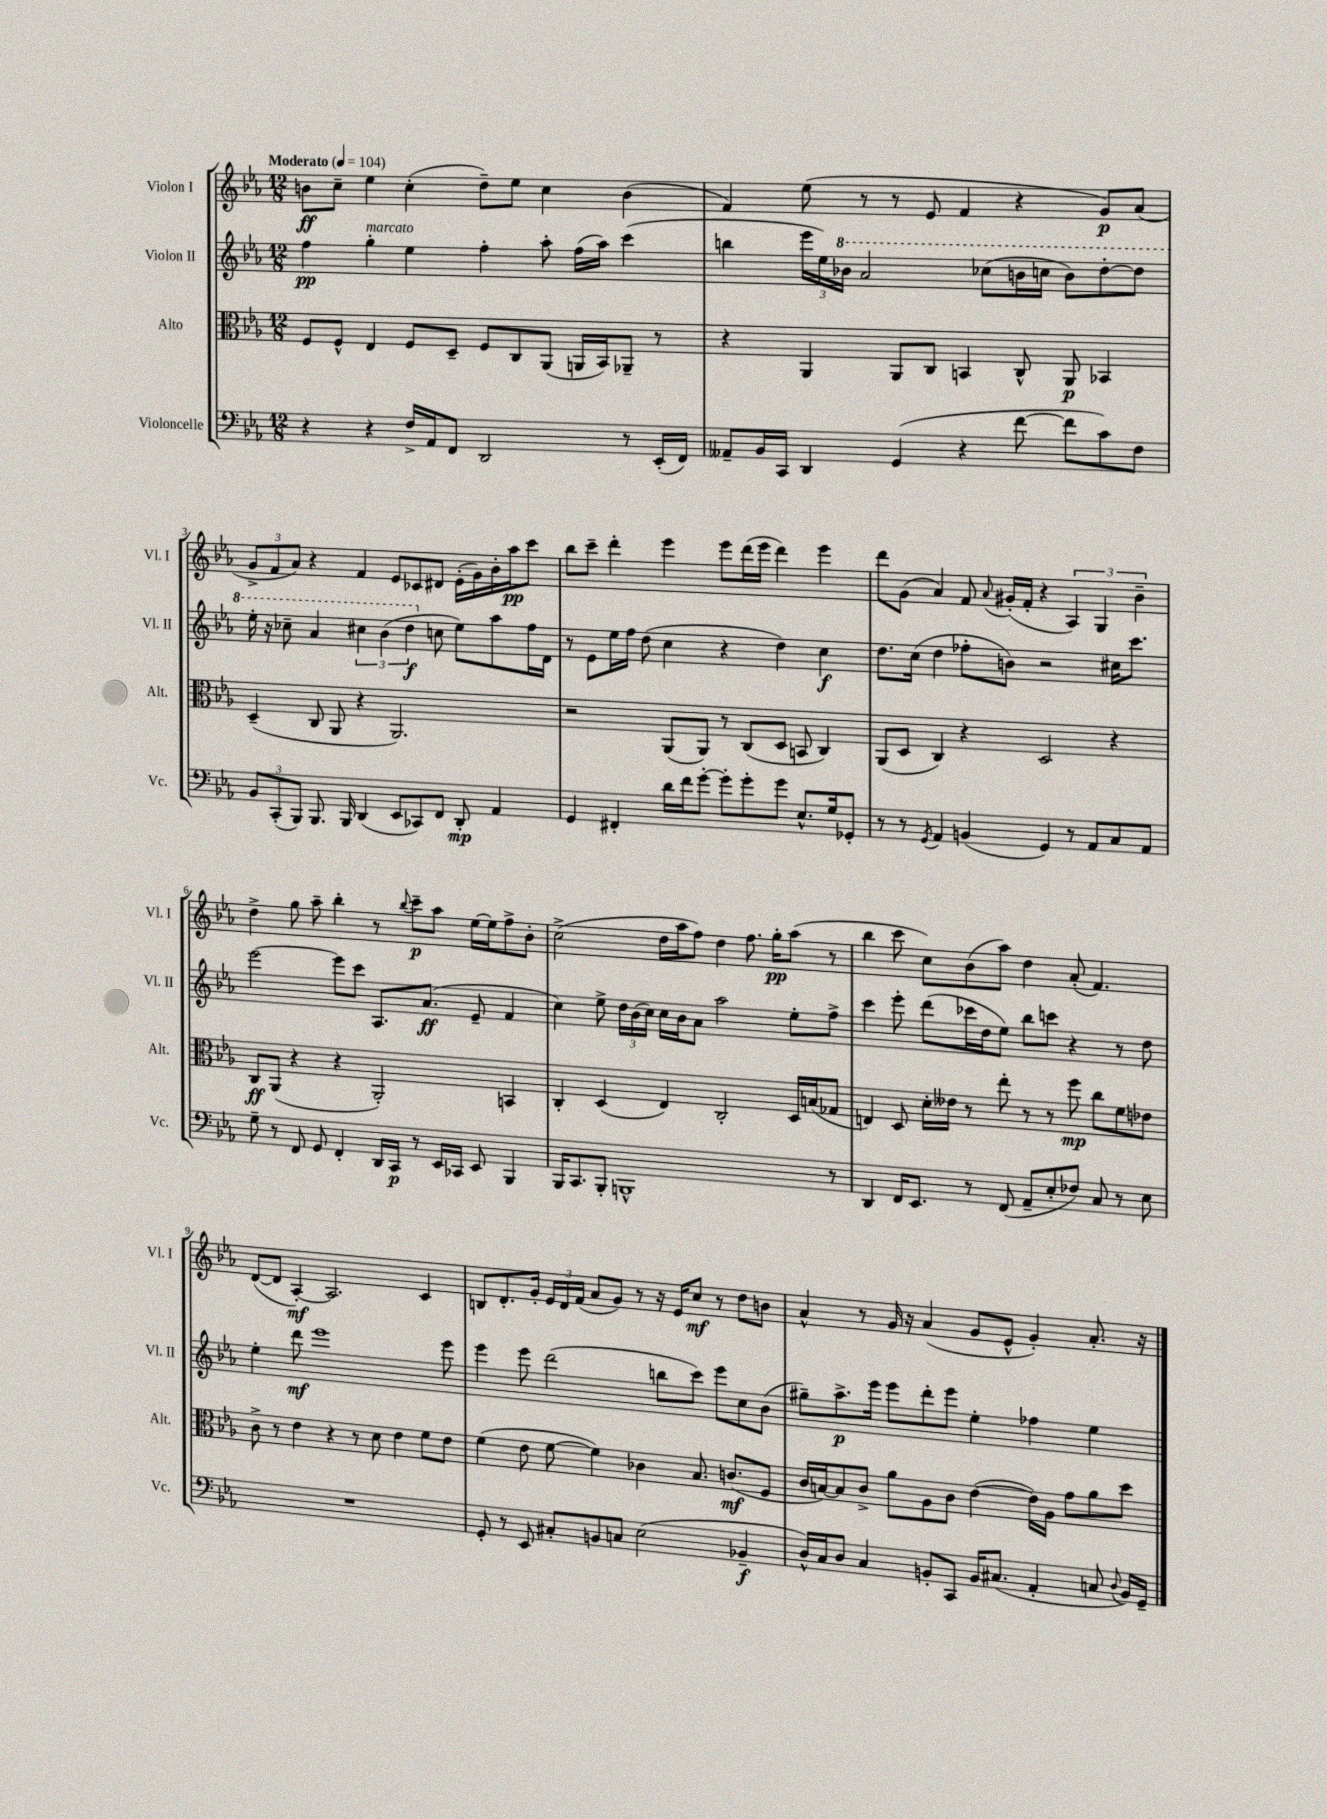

**kern	**dynam	**kern	**dynam	**kern	**dynam	**kern	**dynam
*part4	*part4	*part3	*part3	*part2	*part2	*part1	*part1
*staff4	*staff4	*staff3	*staff3	*staff2	*staff2	*staff1	*staff1
*I"Violoncelle	*	*I"Alto	*	*I"Violon II	*	*I"Violon I	*
*I'Vc.	*	*I'Alt.	*	*I'Vl. II	*	*I'Vl. I	*
*clefF4	*	*clefC3	*	*clefG2	*	*clefG2	*
*k[b-e-a-]	*	*k[b-e-a-]	*	*k[b-e-a-]	*	*k[b-e-a-]	*
*M12/8	*	*M12/8	*	*M12/8	*	*M12/8	*
*MM104	*	*MM104	*	*MM104	*	*MM104	*
=1	=1	=1	=1	=1	=1	=1	=1
!	!	!	!	!	!	!LO:TX:a:B:t=Moderato	!
4r	.	8F/L	.	4ff\	pp	8bn\L	ff
.	.	8F^^/J	.	.	.	8cc~\J	.
!	!	!	!	!LO:TX:a:i:t=marcato	!	!	!
4r	.	4E-/	.	4gg'\	.	4ee-\	.
16F^/LL	.	8F/L	.	4ee-\	.	(4cc'\	.
16AA-/J	.	.	.	.	.	.	.
8FF/J	.	8D~/J	.	.	.	.	.
2DD/	.	8F/L	.	4ff'\	.	8dd~\L)	.
.	.	8C/	.	.	.	8ee-\J	.
.	.	(8AA-/J	.	8aa-'\	.	4cc\	.
.	.	16AAn/LL	.	(16ff\LL	.	.	.
.	.	16BB-/J)	.	16aa-\JJ)	.	.	.
8r	.	8AA-X~/J	.	(4ccc\	.	(4b\	.
(16EE-'/LL	.	8r	.	.	.	.	.
16FF/JJ)	.	.	.	.	.	.	.
=2	=2	=2	=2	=2	=2	=2	=2
8AA--X~/L	.	4r	.	4bbn\	.	4f/)	.
16BB-/L	.	.	.	.	.	.	.
16CC/JJ	.	.	.	.	.	.	.
4DD/	.	4AA-/	.	24eee-\LL	.	(8ee-\	.
.	.	.	.	24ee-\)	.	.	.
*	*	*	*	*8va	*	*	*
.	.	.	.	24bb-X\JJ	.	.	.
.	.	.	.	2aa-/	.	8r	.
(4GG/	.	8AA-/L	.	.	.	8r	.
.	.	8C/J	.	.	.	8e-/	.
4r	.	4BBn/	.	.	.	4f/	.
.	.	.	.	(8ccc-X\L	.	.	.
[8f\	.	8C^^/	.	16bbn\L	.	4r	.
.	.	.	.	16cccn\JJ	.	.	.
8f\L]	.	8AA-/	p	8bb\L)	.	.	.
8c\)	.	4BB-X/	.	[8ddd'\	.	8g/L)	p
8F\J	.	.	.	8ddd\J]	.	(8a-/J	.
!!LO:LB:g=z
=3	=3	=3	=3	=3	=3	=3	=3
12BB-/L	.	(4D~/	.	16eee-'\	.	12g^/L	.
.	.	.	.	16r	.	.	.
(12CC'/	.	.	.	.	.	12f/	.
.	.	.	.	8ccc-X~\	.	.	.
12BBB-/J)	.	.	.	.	.	12a-/J)	.
8.BBB-/	.	8C/	.	4aa-/	.	4r	.
.	.	8AA-/	.	.	.	.	.
16BBB-/	.	.	.	.	.	.	.
(4DD/	.	4r	.	6ccc#X\	.	4f/	.
.	.	.	.	(6bb-\	.	.	.
8EE-/L	.	2.AA-/)	.	.	.	8e-/L	.
.	.	.	.	6ddd\	f	.	.
8CC-X/)	.	.	.	.	.	8c-X/	.
*	*	*	*	*X8va	*	*	*
8FF/J	.	.	.	8ccn\	.	8d#X/J	.
8DD'/	mp	.	.	8ee-\L)	.	(16e-'\LL	.
.	.	.	.	.	.	16g\)	.
4AA-/	.	.	.	8aa-\	.	16b-'\	.
.	.	.	.	.	.	16aa-\J	pp
.	.	.	.	16ff\L	.	8ccc\J	.
.	.	.	.	16d\JJ	.	.	.
=4	=4	=4	=4	=4	=4	=4	=4
4GG/	.	2r	.	8r	.	8bb-\L	.
.	.	.	.	8e-\L	.	8ccc~\J	.
4FF#X'/	.	.	.	16ee-\L	.	4ddd'\	.
.	.	.	.	16ff\JJ	.	.	.
.	.	.	.	(8dd\	.	.	.
16d\LL	.	(8AA-/L	.	4cc\	.	4eee-\	.
16f\J	.	.	.	.	.	.	.
[8g'\J	.	8AA-/J)	.	.	.	.	.
8g'\L]	.	8r	.	4r	.	8eee-\L	.
8g'\	.	(8C/L	.	.	.	(16ddd\L	.
.	.	.	.	.	.	16eee-\JJ	.
8g\J	.	8D/J	.	4dd\)	.	4ddd\)	.
8.E-^^/L	.	8BBn/	.	.	.	.	.
.	.	4C/)	.	4cc\	f	4eee-\	.
16G/k	.	.	.	.	.	.	.
8GG-X'/J	.	.	.	.	.	.	.
=5	=5	=5	=5	=5	=5	=5	=5
8r	.	(8AA-/L	.	8.dd\L	.	8ddd\L	.
8r	.	8D/J	.	.	.	(8g\J	.
.	.	.	.	(16cc\Jk	.	.	.
8qGG/	.	.	.	.	.	.	.
4AA-/	.	4C/)	.	4dd\	.	4a-/)	.
(4BBn/	.	4r	.	8ff-X'\L	.	8f/	.
.	.	.	.	.	.	8qqa-/	.
.	.	.	.	8bn\J)	.	(16g#X'/LL	.
.	.	.	.	.	.	16f'/JJ	.
4GG/)	.	2D/	.	2r	.	4r	.
8r	.	.	.	.	.	6A-/)	.
8AA-/L	.	.	.	.	.	.	.
.	.	.	.	.	.	6G/	.
8C/	.	4r	.	16cc#X\KL	.	.	.
.	.	.	.	8.ccc\J	.	.	.
.	.	.	.	.	.	6b-~\	.
8AA-/J	.	.	.	.	.	.	.
!!LO:LB:g=z
=6	=6	=6	=6	=6	=6	=6	=6
8G~\	.	8C/L	ff	[2eee-\	.	4dd^\	.
8r	.	(8AA-/J	.	.	.	.	.
8FF/	.	4r	.	.	.	8gg\	.
8GG/	.	.	.	.	.	8aa-~\	.
4FF'/	.	4r	.	8eee-\L]	.	4bb-'\	.
.	.	.	.	8ccc\J	.	.	.
16DD/LL	.	2AA-'/)	.	8.A-/L	.	8r	.
16CC/JJ	p	.	.	.	.	.	.
.	.	.	.	.	.	8qqbb-/	.
8r	.	.	.	.	.	8ccc~\L	p
.	.	.	.	(8.a-/J	ff	.	.
16EE-/LL	.	.	.	.	.	8aa-\J	.
16CC-X/JJ	.	.	.	.	.	.	.
8EE-/	.	.	.	8e-~/	.	[16ee-\LL	.
.	.	.	.	.	.	16ee-\J]	.
4BBB-/	.	4BBn/	.	4f/	.	8ff^\	.
.	.	.	.	.	.	8b-'\J	.
=7	=7	=7	=7	=7	=7	=7	=7
16BBB-/KL	.	4C'/	.	4cc\)	.	(2cc^\	.
8.CC/	.	.	.	.	.	.	.
8BBB-'/J	.	(4D/	.	8ee-^\	.	.	.
1BBBn^^	.	.	.	24dd\LL	.	.	.
.	.	.	.	(24b-\	.	.	.
.	.	.	.	24cc\JJ)	.	.	.
.	.	4E-/)	.	16cc\LL	.	16dd\LL	.
.	.	.	.	16b-\J	.	16aa-\J	.
.	.	.	.	8a-\J	.	8ff\J)	.
.	.	2C'/	.	2aa-\	.	4dd\	.
.	.	.	.	.	.	8.ff\	.
.	.	.	.	.	.	16gg'\KL	pp
.	.	16D/LL	.	8ee-'\L	.	(8aa-\J	.
.	.	(16Bn/J	.	.	.	.	.
8r	.	8G-X/J	.	8ff^\J	.	8r	.
=8	=8	=8	=8	=8	=8	=8	=8
4DD/	.	4En/)	.	4ccc\	.	4bb-\	.
16FF/KL	.	8D/	.	8eee-'\	.	8ccc\	.
8.EE-/J	.	.	.	.	.	.	.
.	.	16d'\LL	.	(8ddd\L	.	8cc\L)	.
.	.	16e--X\JJ	.	.	.	.	.
8r	.	8r	.	16ccc-X\L	.	(8b-\	.
.	.	.	.	16dd\J	.	.	.
(8FF/	.	8ee-'\	.	8ee-\J)	.	8aa-\J)	.
8AA-~/L	.	8r	.	8bb-\L	.	4dd\	.
8E-'/	.	8r	.	8cccn\J	.	.	.
8F-X/J)	.	8ff\	mp	4r	.	(8a-'/	.
8C/	.	8cc\L	.	.	.	4.f/)	.
8r	.	8f\	.	8r	.	.	.
8E-\	.	8e-X\J	.	8dd\	.	.	.
!!LO:LB:g=z
=9	=9	=9	=9	=9	=9	=9	=9
1.r	.	8c^\	.	4ee-'\	.	([8d/L	.
.	.	8r	.	.	.	8d/J]	.
.	.	4e-\	.	8ddd\	mf	[4A-'/)	mf
.	.	.	.	1eee-	.	.	.
.	.	4r	.	.	.	2.A-/]	.
.	.	8r	.	.	.	.	.
.	.	8d\	.	.	.	.	.
.	.	4e-\	.	.	.	.	.
.	.	8f\L	.	.	.	4c/	.
.	.	8e-\J	.	8eee-\	.	.	.
=10	=10	=10	=10	=10	=10	=10	=10
8GG'/	.	(4f\	.	4eee-\	.	8Bn/L	.
8r	.	.	.	.	.	8.d'/	.
8EE-/	.	8e-\	.	8eee-\	.	.	.
.	.	.	.	.	.	16g'/Jk	.
8C#X'/L	.	[8f\	.	(2ddd\	.	24e-/LL	.
.	.	.	.	.	.	24d/	.
.	.	.	.	.	.	(24f/JJ	.
8BBn/	.	4f\])	.	.	.	8a-/L	.
8Cn/J	.	.	.	.	.	8g/J)	.
(2E-\	.	4c-X\	.	.	.	8r	.
.	.	.	.	8bbn\L	.	16r	.
.	.	.	.	.	.	16e-/KL	.
.	.	8.B-/	.	8ccc\J)	.	8cc/J	mf
.	.	.	.	8eee-\L	.	8r	.
.	.	(8.cn/L	mf	.	.	.	.
4BB-X~/	f	.	.	8cc\	.	8dd\L	.
.	.	8F/J	.	(8b-\J	.	8bn\J	.
=11	=11	=11	=11	=11	=11	=11	=11
16D^^/LL)	.	16c/LL	.	8gg#X~\L)	.	4a-^^/	.
16C/J	.	[16Bn/J)	.	.	.	.	.
8D/J	.	8B/]	.	8.aa-^\	p	.	.
4C/	.	8c^/J	.	.	.	8r	.
.	.	.	.	16eee-\Jk	.	.	.
.	.	8a-\L	.	8eee-\L	.	16g/	.
.	.	.	.	.	.	16r	.
8BBn'/L	.	8A-\	.	8ddd'\	.	(4a-/	.
8CC/J	.	8c\J	.	8eee-\J	.	.	.
16BB/KL	.	([4e-\	.	4ee-'\	.	8g/L	.
(8.C#X/J	.	.	.	.	.	.	.
.	.	.	.	.	.	8e-^^/J	.
4AA-'/	.	16e-\LL])	.	4ff-X\	.	4g'/)	.
.	.	16A-\JJ	.	.	.	.	.
.	.	8g\L	.	.	.	.	.
8Cn/	.	8a-\	.	4ee-\	.	8.a-'/	.
8qqD/	.	.	.	.	.	.	.
16BB/LL)	.	8dd\J	.	.	.	.	.
16GG~/JJ	.	.	.	.	.	16r	.
==	==	==	==	==	==	==	==
*-	*-	*-	*-	*-	*-	*-	*-
